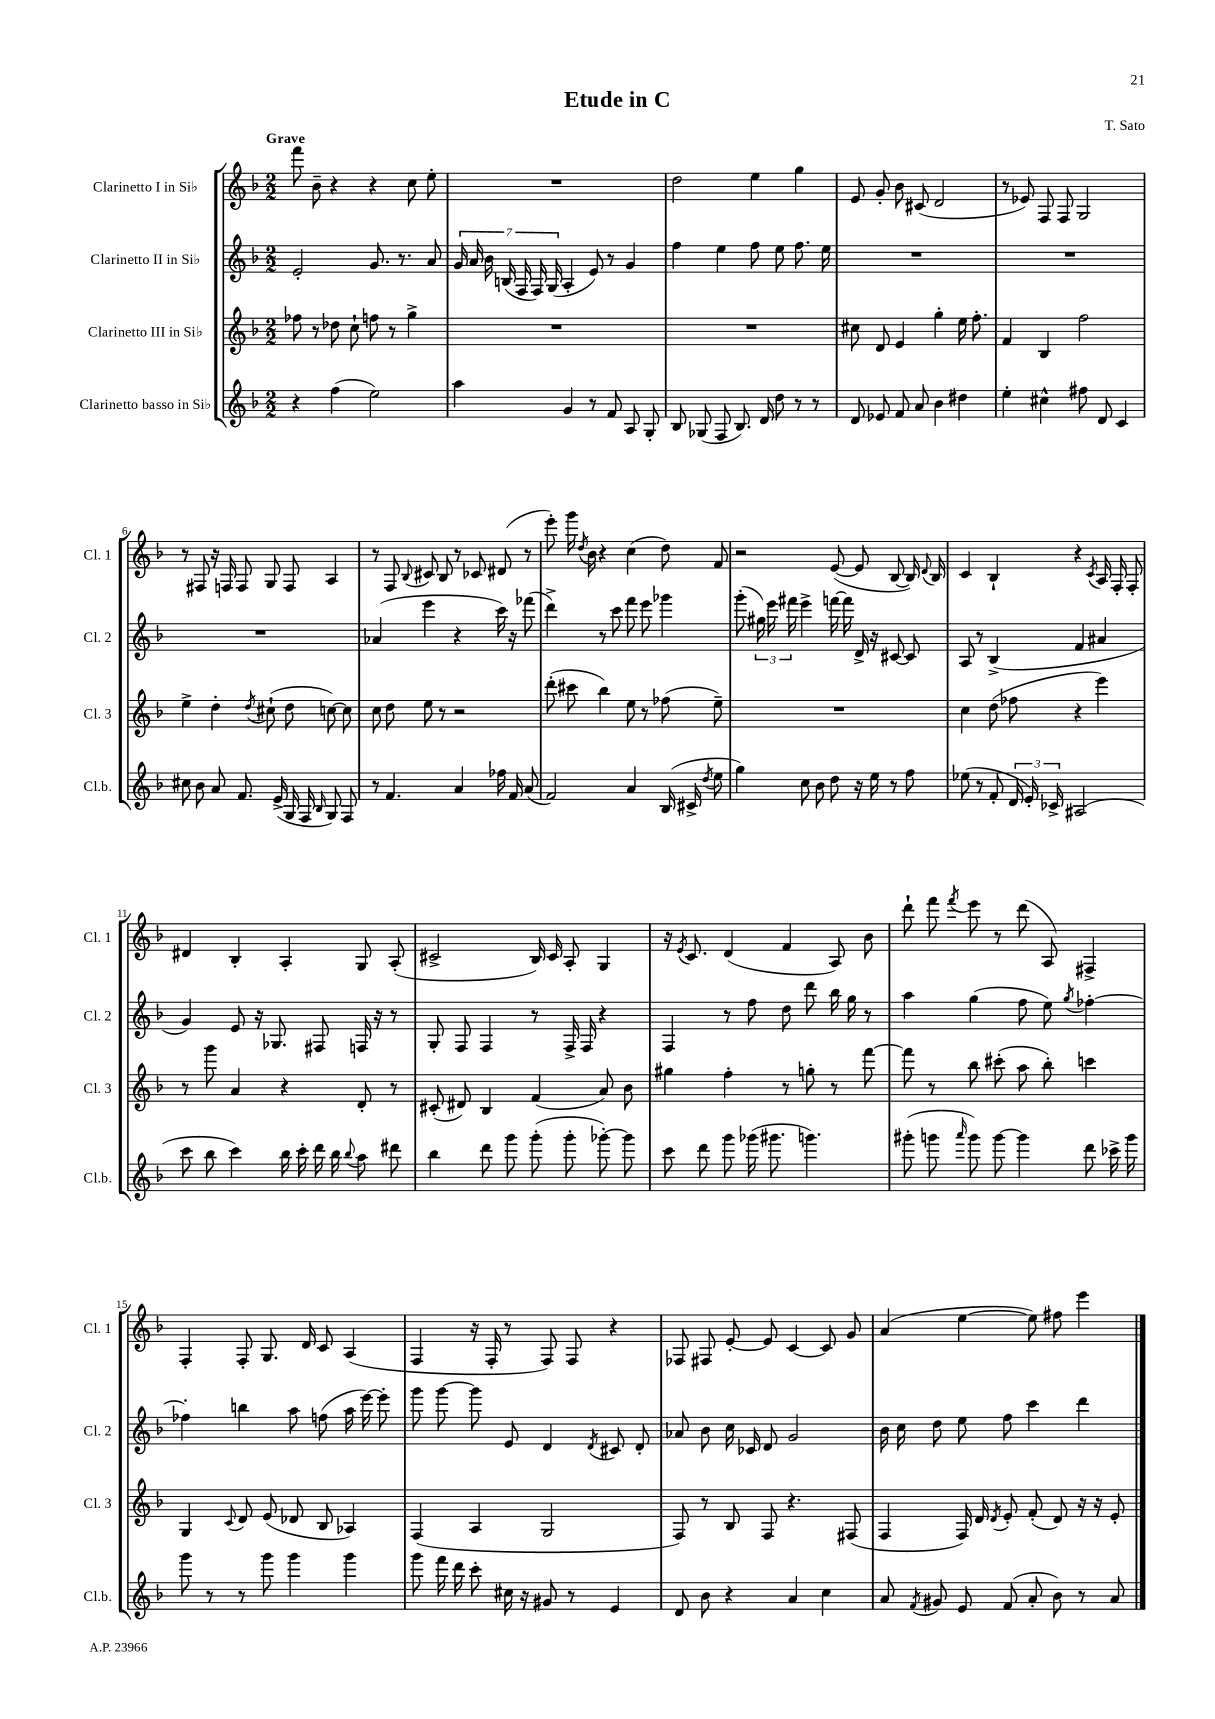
\header { title = "Etude in C" composer = "T. Sato" }
<<
\new StaffGroup <<
\new Staff = "s0" \with { instrumentName = "Clarinetto I in Sib" shortInstrumentName = "Cl. 1" } {
    \clef treble \key f \major \numericTimeSignature \time 2/2 \tempo "Grave"
    \autoBeamOff f'''8 bes'8-- r4 r4 c''8 e''8-. |
    R1 |
    d''2 e''4 g''4 |
    e'8 g'8-. bes'8 cis'8( d'2 |
    r8 ees'8) f8 f8 g2 |
    r8 fis8 r16 f16 f8 g8 f8 a4 |
    r8 f8 \appoggiatura { bes8 } cis'8 bes8 r8 ces'8 dis'8( r8 |
    e'''8-.) g'''16 \acciaccatura { d''8 } bes'16 r4 c''4( d''8) f'8 |
    r2 e'8~( e'8 bes8~ bes16) \appoggiatura { d'8 } bes16 |
    c'4 bes4-! r4 \acciaccatura { c'8 } a16 f16-. f8-. |
    dis'4 bes4-. a4-. g8 a8-.( |
    cis'2-> bes16) cis'16 a8-. g4 |
    r16 \acciaccatura { e'8 } c'8. d'4( f'4 a8) bes'8 |
    d'''8-! f'''8 \acciaccatura { f'''8 } e'''8 r8 d'''8( a8) fis4-> |
    f4-. f8-. g8. d'16 c'8 a4( |
    f4 r16 f16-. r8 f8) f8 r4 |
    fes8 fis8 e'8~-. e'8 c'4~ c'8 g'8 |
    a'4( e''4~ e''8) fis''8 e'''4 \bar "|." |
}
\new Staff = "s1" \with { instrumentName = "Clarinetto II in Sib" shortInstrumentName = "Cl. 2" } {
    \clef treble \key f \major \numericTimeSignature \time 2/2
    \autoBeamOff e'2-. g'8. r8. a'8 |
    \tuplet 7/4 { g'16 a'16 bes'16 b16( f16 f16) g16( } a4-. e'8) r8 g'4 |
    f''4 e''4 f''8 e''8 f''8. e''16 |
    R1 |
    R1 |
    R1 |
    aes'4( e'''4 r4 c'''16) r16 fes'''8( |
    d'''4->) r8 c'''8 f'''8 e'''8 ges'''4 |
    g'''8-.( \tuplet 3/2 { gis''16) e'''16 fis'''16 } e'''4-> f'''16~ f'''16 d'16-> r16 cis'8~ cis'8 |
    a8 r8 bes4->( f'4 ais'4 |
    g'4) e'8 r16 ges8. fis8 f16 r16 r8 |
    g8-. f8 f4 r8 f16-> f16 r4 |
    f4 r8 f''8 d''8 d'''8 bes''16 g''16 r8 |
    a''4 g''4( f''8 e''8) \acciaccatura { g''8 } fes''4~-. |
    fes''4-. b''4 a''8 f''8( a''16 e'''16~) e'''8-. |
    g'''8 g'''8~ g'''8 e'8 d'4 \acciaccatura { d'8 } cis'8 d'8-. |
    aes'8 bes'8 c''16 ces'16 d'8 g'2 |
    bes'16 c''16 d''8 e''8 f''8 c'''4 d'''4 \bar "|." |
}
\new Staff = "s2" \with { instrumentName = "Clarinetto III in Sib" shortInstrumentName = "Cl. 3" } {
    \clef treble \key f \major \numericTimeSignature \time 2/2
    \autoBeamOff fes''8 r8 des''8 c''8-! f''8 r8 g''4-> |
    R1 |
    R1 |
    cis''8 d'8 e'4 g''4-. e''16 f''8.-. |
    f'4 bes4 f''2 |
    e''4-> d''4-. \acciaccatura { d''8 } cis''8-!( d''8 c''8~) c''8 |
    c''8 d''8 e''8 r8 r2 |
    d'''8-.( cis'''8 bes''4) e''8 r8 fes''8( e''8--) |
    R1 |
    c''4 d''8( fes''8 r4 e'''4) |
    r8 g'''8 a'4 r4 d'8-. r8 |
    cis'8-.( dis'8) bes4 f'4( a'8) bes'8 |
    gis''4 f''4-. r8 g''8-. r8 f'''8~ |
    f'''8 r8 bes''8 cis'''8-.( a''8 bes''8-.) c'''4 |
    g4 \appoggiatura { c'8 } d'8 e'8( des'8 bes8 aes4) |
    f4( a4 g2 |
    f8) r8 bes8 f8 r4. fis8( |
    f4 f16) d'16 \acciaccatura { d'8 } e'8-. f'8-.( d'8) r16 r16 e'8-. \bar "|." |
}
\new Staff = "s3" \with { instrumentName = "Clarinetto basso in Sib" shortInstrumentName = "Cl.b." } {
    \clef treble \key f \major \numericTimeSignature \time 2/2
    \autoBeamOff r4 f''4( e''2) |
    a''4 g'4 r8 f'8 a8 g8-. |
    bes8 ges8( f8 bes8.) d'16 d''8 r8 r8 |
    d'8 ees'8 f'8 a'8 bes'4 dis''4 |
    e''4-. cis''4-^ fis''8 d'8 c'4 |
    cis''8 bes'8 a'8 f'8. e'16->( g16 f16 \grace { bes16 } g8) f8 |
    r8 f'4. a'4 fes''16 f'16 a'8( |
    f'2) a'4 bes16( cis'16-> \acciaccatura { d''8 } e''8 |
    g''4) c''8 bes'8 d''8 r16 e''16 r8 f''8 |
    ees''8( r8 f'8-. \tuplet 3/2 { d'16 e'16-.) ces'16-> } ais2( |
    c'''8 bes''8 c'''4) bes''16 c'''16-. d'''16 bes''16 \appoggiatura { bes''8 } a''8 dis'''8 |
    bes''4 d'''8 g'''8 g'''8-.( g'''8-. ges'''8~-.) ges'''8 |
    c'''8 d'''8 g'''8 ges'''16( gis'''8. g'''4.) |
    gis'''8-.( g'''8 \grace { a'''16 } g'''8) g'''8~ g'''4 d'''8 ces'''16-> g'''16 |
    g'''8 r8 r8 g'''8 g'''4 g'''4 |
    g'''8 f'''16 d'''16 c'''8-. cis''16 r16 gis'8 r8 e'4 |
    d'8 bes'8 r4 a'4 c''4 |
    a'8 \acciaccatura { f'8 } gis'8 e'8 f'8( a'8-. bes'8) r8 a'8 \bar "|." |
}
>>
>>
